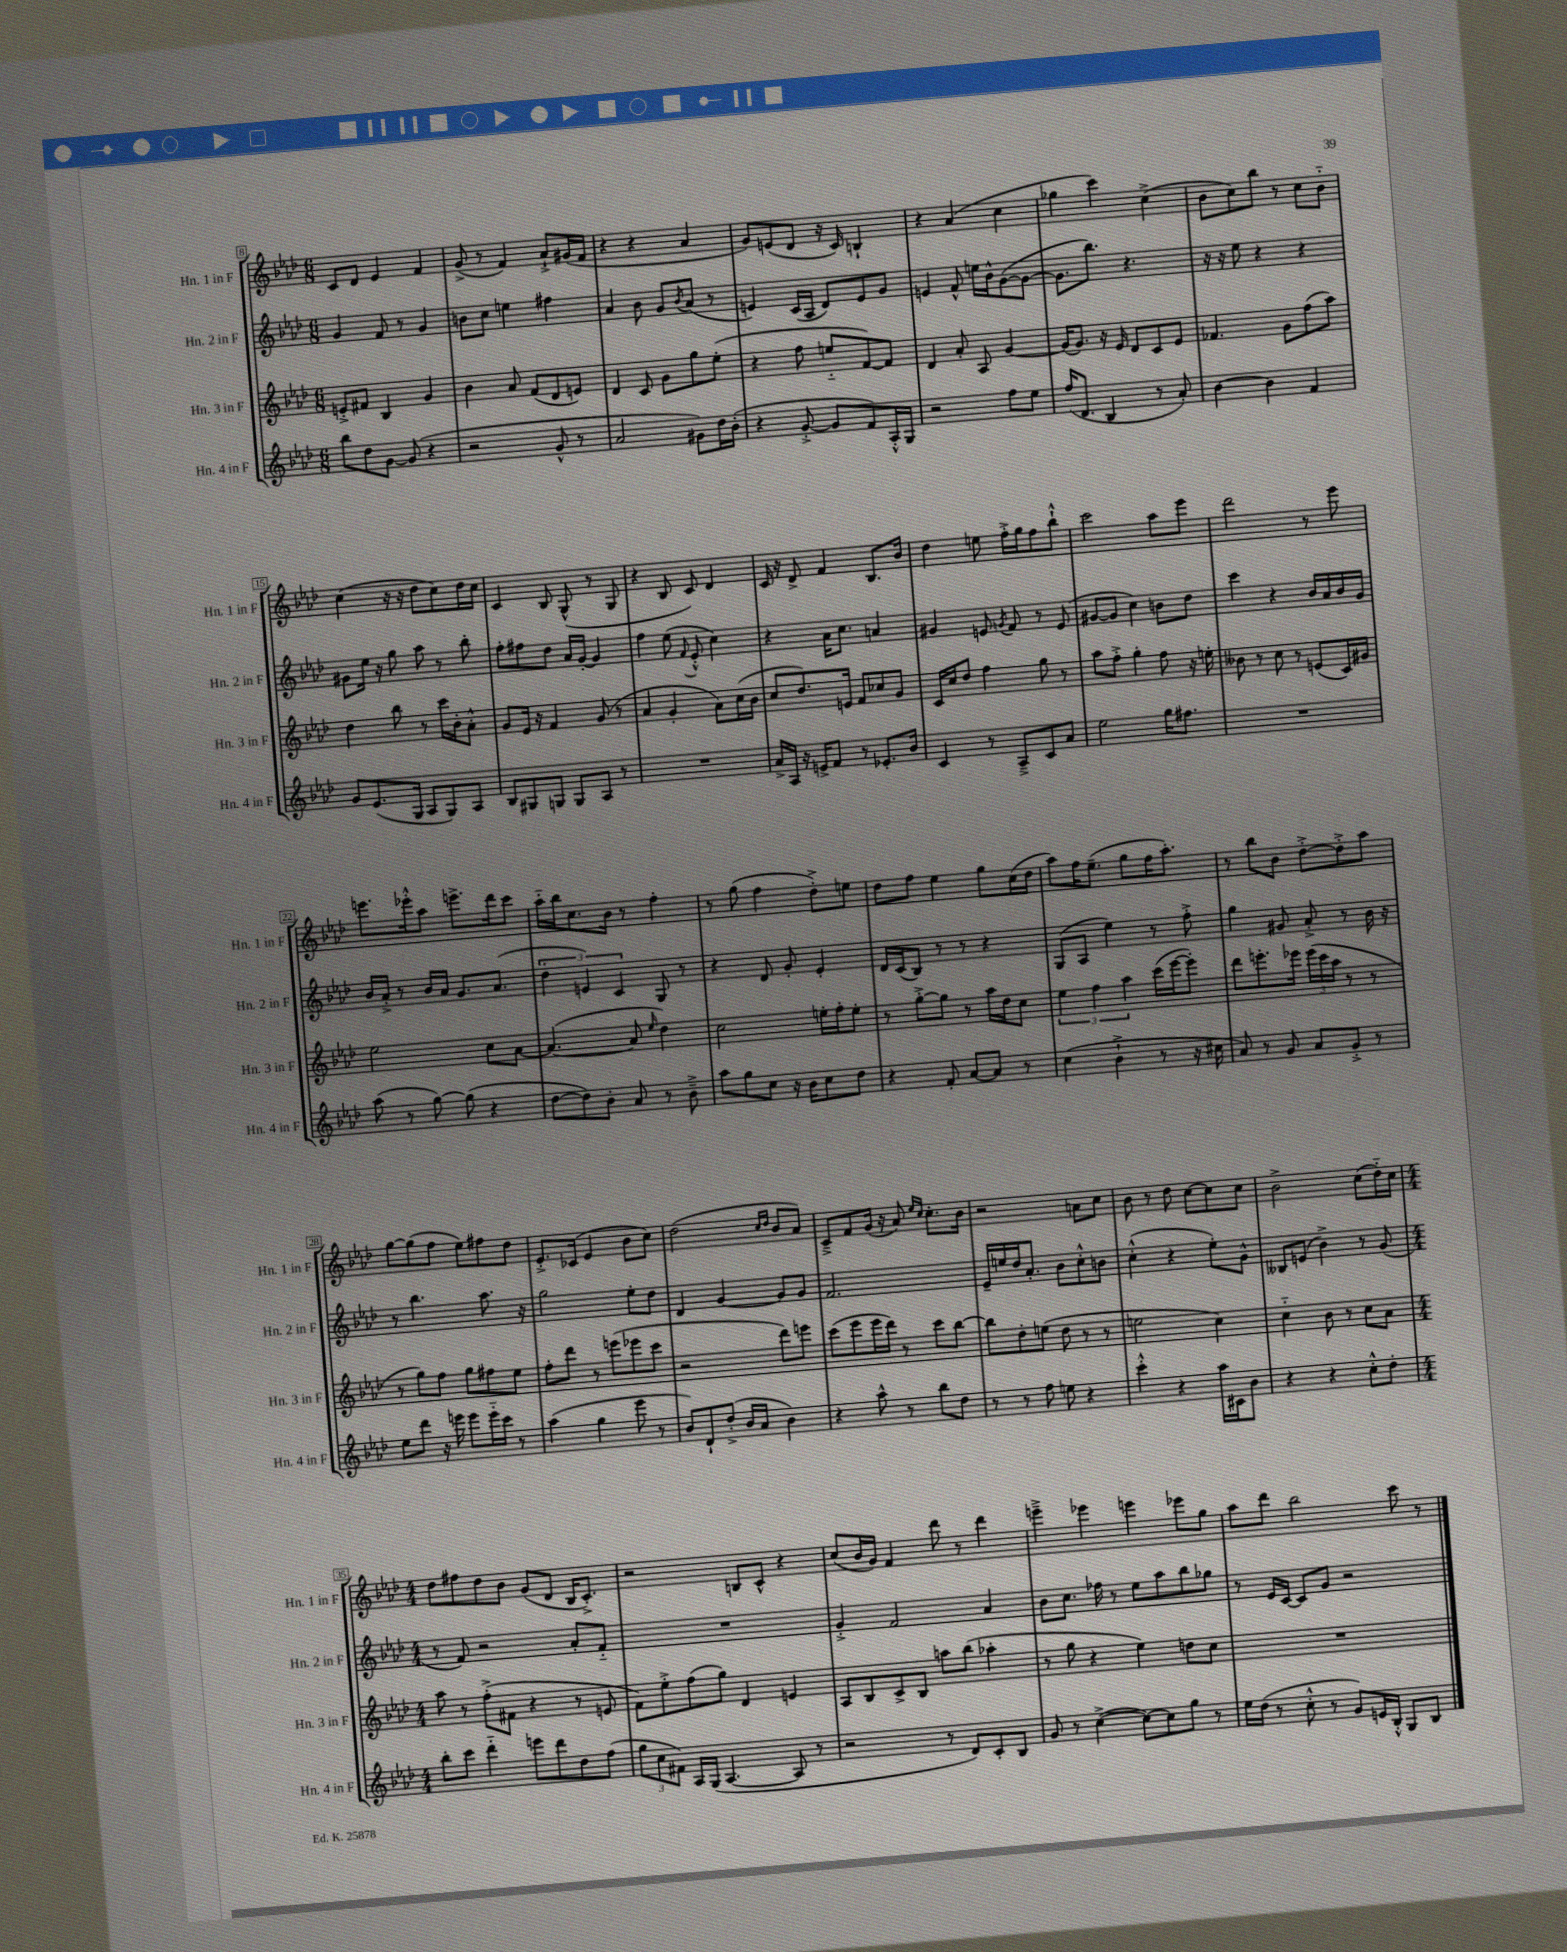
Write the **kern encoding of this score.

**kern	**kern	**kern	**kern
*staff4	*staff3	*staff2	*staff1
*clefG2	*clefG2	*clefG2	*clefG2
*k[b-e-a-d-]	*k[b-e-a-d-]	*k[b-e-a-d-]	*k[b-e-a-d-]
*M6/8	*M6/8	*M6/8	*M6/8
8bb-\L	8e'^/L	4g/	8c/L
8dd-\	8f#/J	.	8d-/J
[8g\J	4B-/	8f/	4e-/
(8g/]	.	8r	.
4r	4g/	4g/	4f/
=	=	=	=
2r	4b-\	8b\L	(8g^/
.	.	8cc\J	8r
.	8a-/	4ee\	4f/)
.	(8f/L	.	.
8g^^/	8d-/	4ff#\	8a-`^/L
8r	8e/J)	.	(16g#/L
.	.	.	16f/JJ
=	=	=	=
2a-/	4d-/	4a-/	4r
.	8c/	8b-\	4r
.	8g\L	8g/L	.
.	.	8qb-/	.
8g#\L)	8gg\	(8a-/J	4a-/
16dd-\L	(8ee-'\J	8r	.
(16b-'\JJ	.	.	.
=	=	=	=
4r	4r	4e/)	8g/L)
.	.	.	(8e/
[8g'^/	8ff\	(16c/LL	8d-/J
.	.	16A-/JJ	.
8g/]L	8ee'~/L	8d-/L)	16r
.	.	.	16c/)
8f/)	[8f/)	8e/	4B`/
16A-'^^/L	8f/]J	8g/J	.
16G/JJ	.	.	.
=	=	=	=
2r	4d-/	4e/	4r
.	8a-'/	8f^^/	(4a-/
.	8A-/	16ee\LL	.
.	.	16b-^^\J	.
8ff\L	[4g/	([8g\	4cc\
8ee-\J	.	8g\_J	.
=	=	=	=
(16ff/LK	(16g/]LK	8.g\]L	4gg-\
8.d-/J	8.g/J)	.	.
.	.	8.bb-\J)	.
4B-/	16r	.	4ccc\)
.	16e-/	.	.
.	8d-/L	4.r	.
8r	8c/	.	(4cc^\
8a-'/)	8e-/J	.	.
=	=	=	=
[4b-\	4.f-/	16r	8b-\L
.	.	16r	.
.	.	8ee-\	8cc\)
4b-\]	.	4r	8bb-\J
.	8g\L	.	8r
4f/	(8ff\	4r	8cc\L
.	8aa-\J)	.	8b-'~\J
=	=	=	=
8g/L	4dd-\	8g#\L	(4cc\
(8.e-/	.	16ee-\Jk	.
.	.	16r	.
.	8bb-\	8gg\	16r
16G/Jk	.	.	16r
8A-/L	8r	8aa-\	8dd-\L
8G/)	16ccc\LL	8r	8cc\)
.	16b-'\J	.	.
8A-/J	8a-'^^\J	8bb-'\	16dd-\L
.	.	.	16cc\JJ
=	=	=	=
8B-/L	8g/L	8ff'\L	4c/
8G#/	16e-/Jk	8ff#\	.
.	16r	.	.
8G/J	4f/	8dd-\J	8B-/
8G/L	.	16a-/LL	(8G^^/
.	.	[16g'/JJ	.
8A-/J	(8g/	4g/]	8r
8r	8r	.	8G/
=	=	=	=
2.r	4a-/	4ff\	4r
.	4g'/	(8ee-\	8B-/
.	.	8qqf/	.
.	.	8e-'^^/	8c/)
.	8a-\L)	4cc\)	4d-/
.	(16cc\L	.	.
.	16b-\JJ	.	.
=	=	=	=
16a-^/LL	8cc/L	4r	16c/
16A-/JJ	.	.	16r
16r	8.dd-/)	.	8d-^/
16e^/LK	.	.	.
8f/J	.	16a-\LK	4f/
.	16e/Jk	8.cc\J	.
8r	8f/L	.	.
8.e-'/L	8cc-/	4a/	8.B-/L
.	8g/J	.	.
16b-/Jk	.	.	16b-/Jk
=	=	=	=
4c/	16c/LL	4g#/	4dd-\
.	16cc/J	.	.
.	8dd-/J	.	.
8r	4ff\	8e/	8ee\
.	.	8qg/	.
8A-~^/L	.	8f/	16ff'^\LL
.	.	.	16gg\J
8c/	8gg\	8r	8ff\
8a-/J	8r	(8e/	8bb-`^^\J
=	=	=	=
2ee-\	8aa-\L	[8g#/L	2ccc\
.	8ff'^\J	8g#/]J	.
.	4gg'\	4cc\)	.
16gg\LK	8ff\	8b\L	8aa-\L
8.ff#\J	.	.	.
.	16r	8dd-\J	8eee-\J
.	16ee'\	.	.
=	=	=	=
2.r	8b--\	4ccc\	2ddd-\
.	8r	.	.
.	8cc\	4r	.
.	8r	.	.
.	(8e/L	16b-/LL	8r
.	.	16a-/	.
.	16c/L)	16b-/	8eee-\
.	16g#/JJ	16g/JJ	.
=	=	=	=
(8aa-\	2ee-\	16b-/LL	8.eee\L
.	.	16a-'^/JJ	.
8r	.	8r	.
.	.	.	16eee-'^^\k
[8gg\)	.	16b-/LL	8aa-\J
.	.	16a-/JJ	.
(8gg\]	.	8.g/L	8.eee^\L
4r	8cc\L	.	.
.	.	(8.a-/J	16ddd-\k
.	[8a-\J	.	8ccc\J
=	=	=	=
[8dd-\L	(4.a-/_	6dd-'~\	16aa-'~\LL
.	.	.	16bb-\J
8dd-\])	.	.	8.cc\
.	.	6e/)	.
8b-'\J	.	.	.
.	.	.	16b-\Jk
.	.	6c/	.
8a-/	8a-/]	.	8r
.	16qqee-/	.	.
8r	4dd-\)	8G/	4ff'\
8b-~^\	.	8r	.
=	=	=	=
8aa-\L	2cc\	4r	8r
8gg\	.	.	(8gg\
8cc\J	.	8d-/	4ff\
16r	.	8g'/	.
16b-\LK	.	.	.
8cc\	16ee'\LL	4e-'/	8dd-'^\L)
.	16ff'\J	.	.
8dd-\J	8ee'\J	.	8ee\J
=	=	=	=
4r	8r	16d-/LL	8dd-\L
.	.	(16c/J	.
.	[8gg'^\L	8B-/J)	8ff\J
8f'/	8gg\]J	8r	4ee-\
[8a-/L	8r	8r	.
8a-/]J	16aa-\LL	4r	8gg\L
.	16dd-\J	.	.
8r	8cc\J	.	(16cc\L
.	.	.	16dd-\JJ
=	=	=	=
(4cc\	6ee-\	(8G/L	8aa-\L)
.	.	8A-/J	16ff\K
.	6ff\	.	.
.	.	.	(8.ee-~\J
4b-`^\	.	4ee-\)	.
.	6aa-\	.	.
.	.	.	8gg\L
8r	(16ccc\LL	8r	16ff\K
.	[16eee-\J	.	8.aa-'\J)
16r	8eee-'\]J)	8ff'^\	.
16cc#\	.	.	.
=	=	=	=
8a-/)	8ddd-\L	4gg\	8r
8r	8.eee'\	.	8bb-\L
8g/	.	8g#/	8b-\J
.	16eee-\Jk	.	.
8a-/L	(24eee-\LL	8a-'^/	[8dd-'^\L
.	24ccc\	.	.
.	24aa-\JJ	.	.
8g'^/J	8r	8r	8dd-'^\]
8r	8r	16b-\	8aa-\J
.	.	16r	.
=	=	=	=
8ee-\L	8r	8r	[8gg\L
8ddd-\J	8gg\L)	4.bb-\	(8gg\]
16r	8ff\J	.	8ff\J
16eee\	.	.	.
8eee\L	8gg\L	.	8ee-\L)
16eee'~\L	8ff#\	8.aa-\	8ff#\
16ccc\JJ	.	.	.
8r	8ee-\J	.	8dd-\J
.	.	16r	.
=	=	=	=
(4aa-\	8ff'\L	2gg\	8.e-'^/L
.	8ddd-\J	.	.
.	.	.	(16c-/Jk
4gg\	8r	.	4e-/
.	(8eee\L	.	.
8eee-\	8eee-\	8ee-'\L	8b-\L
8r	8ccc\J	8dd-\J	8cc\J)
=	=	=	=
8b-/L)	2r	4d-/	(2dd-\
8d-`/	.	.	.
(8dd-'^/J	.	[4g/	.
16b-/LL	.	.	.
16a-/JJ	.	.	.
.	.	.	16qqcc/LL
.	.	.	16qqdd-/JJ
4b-\)	8ddd-\L)	8g/]L	8b-/L
.	8eee\J	8g/J	8a-/J)
=	=	=	=
4r	(8ccc\L	2.f/	8c~^/L
.	8eee-\	.	8f/
8aa-^^\	16eee-\L	.	(16g/Jk
.	16ddd-\JJ)	.	16r
8r	8r	.	8a-/)
.	.	.	16qqee-/LL
.	.	.	16qqcc/JJ
8bb-\L	8ccc\L	.	8.cc'\L
8dd-\J	[8bb-\J	.	.
.	.	.	16b-\Jk
=	=	=	=
8r	8bb-\]L	16e-~/LL	2r
.	.	16ee/	.
8r	8dd-'\	16dd-/J	.
.	.	8.a-'/J	.
8ff\	(8ee\J	.	.
8ee\	8dd-\	8b-\L	.
4r	8r	8cc'^^\	8a\L
.	8r	8b\J	8cc\J
=	=	=	=
4ccc'^^\	2ee\	(4cc'^^\	8b-\
.	.	.	8r
4r	.	4r	8dd-\
.	.	.	[8cc\L
16aa-\LL	4cc\)	8ee-'\L)	8cc\]
16c#\J	.	.	.
8b-\J	.	8g^^\J	8cc\J
=	=	=	=
4r	4cc'~\	8B--/L	2b-^\
.	.	(8e/J	.
4r	8b-\	4b-^\)	.
.	8r	.	.
8cc'^^\L	8cc\L	8r	(8cc\L
8dd-'\J	8a-\J	(8g/	16dd-'~\L)
.	.	.	16cc\JJ
=	=	=	=
*M4/4	*M4/4	*M4/4	*M4/4
8bb-'\L	8aa-\	8r	8dd-\L
8ccc\J	8r	8f/)	8ff#\
4ddd-'~\	(8ff'^\L	2r	8dd-\
.	8f#\J	.	8b-\J
8eee\L	4r	.	(8g/L
8ddd-\	.	.	8d-/J
8dd-\	8r	8a-'/L	16B-/LK
.	.	.	8.c'^/J)
(8ff\J	8e/	8f'~/J	.
=	=	=	=
12gg\L	8f\L)	1r	2r
12cc\	.	.	.
.	8ee-'^\	.	.
12f#\J)	.	.	.
16A-/LL	(8ff\	.	.
(16G/JJ	.	.	.
[4.A-/	8gg\J)	.	.
.	4d-/	.	8B/L
.	.	.	8c^^/J
8A-/]	4e/	.	4r
8r	.	.	.
=	=	=	=
2r	8A-/L	4g'^/	(8cc/L
.	8B-/	.	16b-/L
.	.	.	16g/JJ)
.	8c^/	2f/	4f/
.	8B-/J	.	.
8r	8aa\L	.	8ddd-\
8d-/L)	(8bb-\J	.	8r
8c'/	4aa-'\	4a-/	4ddd-\
8B-/J	.	.	.
=	=	=	=
8g/	8r	8b-\L	4eee~^\
8r	8gg\	8.cc\J	.
([4cc^\	4r	.	4eee-\
.	.	16ff-\	.
.	.	8r	.
8cc\_L)	4ee-\)	8ee-\L	4eee\
8cc\]	.	8aa-\	.
8gg\J	8dd\L	8bb-\	8eee-\L
8r	8cc\J	8gg-\J	8gg\J
=	=	=	=
16ee-\LL	1r	8r	8aa-\L
(16dd-\JJ	.	.	.
8r	.	16e-/LL	8ddd-\J
.	.	[16c/JJ	.
8cc'^^\	.	8c/]L	2bb-\
8r	.	8g/J	.
8g/L)	.	2r	.
16e/L	.	.	.
16B-'^^/JJ	.	.	.
8G/L	.	.	8ccc\
8B-/J	.	.	8r
==	==	==	==
*-	*-	*-	*-
